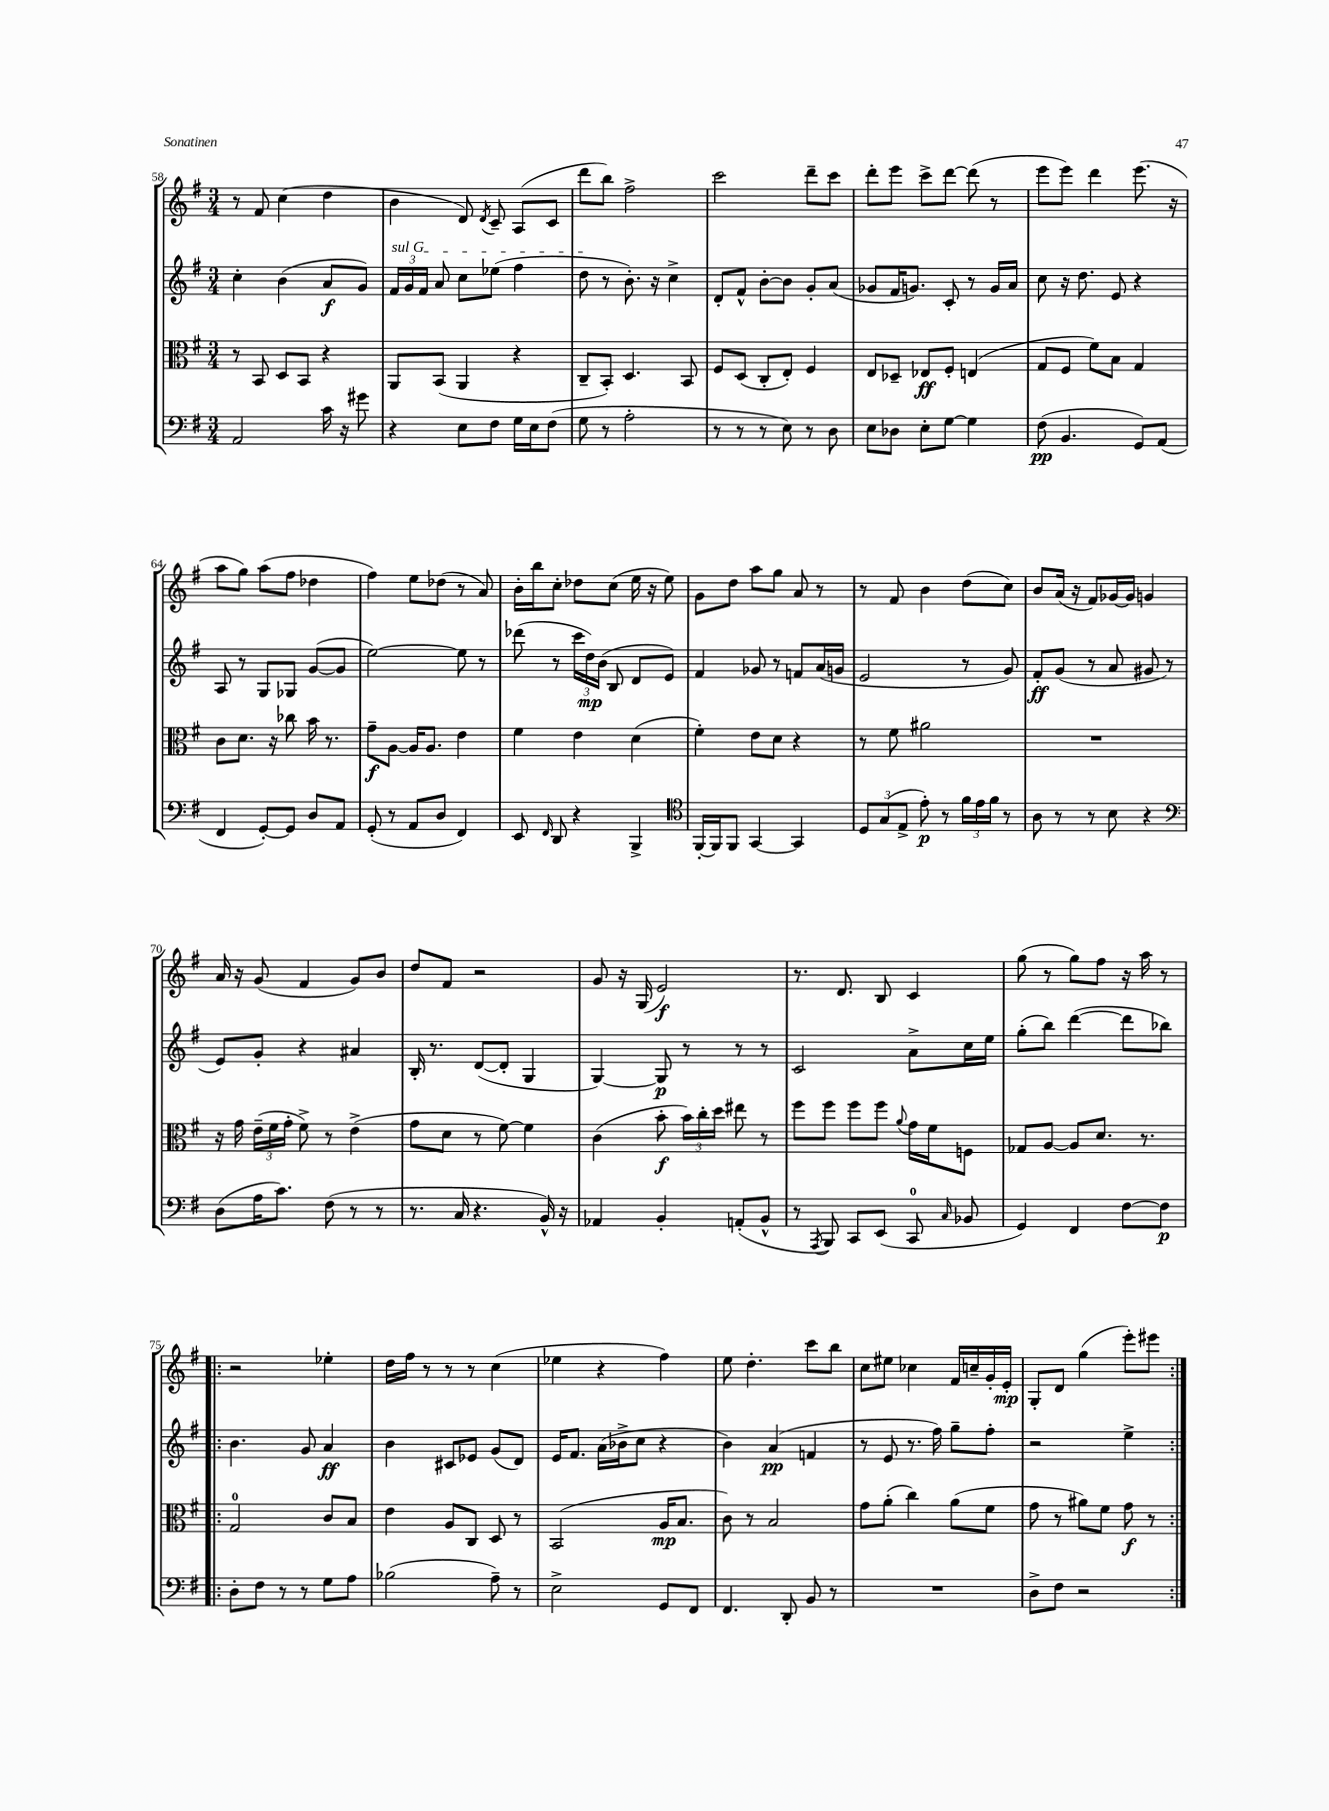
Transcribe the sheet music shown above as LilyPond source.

<<
\new StaffGroup <<
\new Staff = "s0" {
    \clef treble \key g \major \numericTimeSignature \time 3/4
    \autoBeamOff r8 fis'8 c''4( d''4 |
    b'4 d'8) \acciaccatura { d'8 } c'8-- a8[( c'8] |
    d'''8[ b''8]) fis''2-> |
    c'''2 d'''8[-- c'''8] |
    d'''8[-. e'''8] c'''8[-> d'''8]~ d'''8( r8 |
    e'''8[ e'''8]) d'''4 e'''8.( r16 |
    a''8[ g''8]) a''8[( fis''8] des''4 |
    fis''4) e''8[ des''8]( r8 a'8) |
    b'16[-. b''16 c''8]-. des''8[ c''8]( e''16 r16 e''8) |
    g'8[ d''8] a''8[ g''8] a'8 r8 |
    r8 fis'8 b'4 d''8[( c''8]) |
    b'8[ a'16]( r16 fis'8[) ges'16~ ges'16] g'4 |
    a'16 r16 g'8( fis'4 g'8[) b'8] |
    d''8[ fis'8] r2 |
    g'8 r16 g16( e'2\f) |
    r8. d'8. b8 c'4 |
    g''8( r8 g''8[) fis''8] r16 a''16 r8 |
    \repeat volta 2 { r2 ees''4-. |
    d''16[ fis''16] r8 r8 r8 c''4( |
    ees''4 r4 fis''4) |
    e''8 d''4.-. c'''8[ b''8] |
    c''8[ eis''8] ces''4 fis'16[ c''16-- g'16-. e'16]-.\mp |
    g8[-. d'8] g''4( e'''8[-.) eis'''8] | }
}
\new Staff = "s1" {
    \clef treble \key g \major \numericTimeSignature \time 3/4
    \autoBeamOff c''4-. b'4( a'8[\f g'8]) |
    \tuplet 3/2 { \once \override TextSpanner.bound-details.left.text = \markup { \italic "sul G" } fis'16[\startTextSpan g'16 fis'16] } a'8 c''8[ ees''8]( fis''4 |
    d''8\stopTextSpan r8 b'8.-.) r16 c''4-> |
    d'8[-. fis'8]-^ b'8[~-. b'8] g'8[-. a'8]( |
    ges'8[ fis'16 g'8.]) c'8-. r8 g'16[ a'16] |
    c''8 r16 d''8. e'8 r4 |
    a8 r8 g8[ ges8] g'8[~( g'8] |
    e''2~) e''8 r8 |
    des'''8( r8 \tuplet 3/2 { c'''16[ d''16\mp) b'16]( } b8 d'8[ e'8]) |
    fis'4 ges'8 r8 f'8[ a'16( g'16] |
    e'2 r8 g'8) |
    fis'8[-.\ff g'8]( r8 a'8 gis'8 r8 |
    e'8[) g'8]-. r4 ais'4 |
    b16-. r8. d'8[~( d'8]-. g4 |
    g4~) g8\p r8 r8 r8 |
    c'2 a'8[-> c''16 e''16] |
    g''8[-.( b''8]) d'''4~( d'''8[ bes''8]) |
    \repeat volta 2 { b'4. g'8 a'4\ff |
    b'4 cis'8[ ees'8] g'8[( d'8]) |
    e'16[ fis'8.] a'16[( bes'16-> c''8] r4 |
    b'4) a'4\pp( f'4 |
    r8 e'8 r8. fis''16) g''8[-- fis''8]-. |
    r2 e''4-> | }
}
\new Staff = "s2" {
    \clef alto \key g \major \numericTimeSignature \time 3/4
    \autoBeamOff r8 b,8 d8[ b,8] r4 |
    a,8[ b,8]( a,4 r4 |
    c8[-- b,8]-.) d4. b,8 |
    fis8[ d8]( c8[-. e8]-.) fis4 |
    e8[ des8]-- ees8[\ff fis8]-. e4( |
    g8[ fis8] fis'8[) b8] g4 |
    c'8[ d'8.] r16 ces''8 b'16 r8. |
    g'8[--\f a8]~ a16[ a8.] e'4 |
    fis'4 e'4 d'4( |
    fis'4-.) e'8[ d'8] r4 |
    r8 fis'8 ais'2 |
    R2. |
    r16 g'16 \tuplet 3/2 { e'16[--( fis'16 g'16]-. } fis'8->) r8 e'4->( |
    g'8[ d'8] r8 fis'8~) fis'4 |
    c'4( b'8-.\f \tuplet 3/2 { b'16[) c''16-. d''16] } eis''8 r8 |
    fis''8[ fis''8] fis''8[ fis''8] \appoggiatura { a'8 } g'16[ fis'16 f8] |
    ges8[ a8]~ a8[ d'8.] r8. |
    \repeat volta 2 { g2-0 c'8[ b8] |
    e'4 a8[ c8] d8 r8 |
    b,2( a16[\mp b8.] |
    c'8) r8 b2 |
    g'8[ a'8]-.( c''4) a'8[( fis'8] |
    g'8 r8 ais'8[) fis'8] g'8\f r8 | }
}
\new Staff = "s3" {
    \clef bass \key g \major \numericTimeSignature \time 3/4
    \autoBeamOff a,2 c'16 r16 gis'8 |
    r4 e8[ fis8] g16[ e16 fis8]( |
    g8 r8 a2-. |
    r8 r8 r8 e8) r8 d8 |
    e8[ des8] e8[-. g8]~ g4 |
    fis8\pp( b,4. g,8[) a,8]( |
    fis,4 g,8[~-.) g,8] d8[ a,8] |
    g,8-.( r8 a,8[ d8] fis,4) |
    e,8 \grace { fis,16 } d,8 r4 b,,4-> |
    \clef tenor fis,16[~-. fis,16 fis,8] g,4~ g,4 |
    \tuplet 3/2 { d8[ g8( e8]-> } e'8-.\p) r8 \tuplet 3/2 { fis'16[ e'16 fis'16] } r8 |
    a8 r8 r8 b8 r4 |
    \clef bass d8[( a16 c'8.]) fis8( r8 r8 |
    r8. c16 r4. b,16-^) r16 |
    aes,4 b,4-. a,8[-.( b,8]-^ |
    r8 \acciaccatura { a,,8 } b,,8) c,8[ e,8]( c,8-0 \grace { c16 } bes,8 |
    g,4) fis,4 fis8[~ fis8]\p |
    \repeat volta 2 { d8[-. fis8] r8 r8 g8[ a8] |
    bes2( a8--) r8 |
    e2-> g,8[ fis,8] |
    fis,4. d,8-. b,8 r8 |
    R2. |
    d8[-> fis8] r2 | }
}
>>
>>
\layout { \context { \Score currentBarNumber = #58 } }
